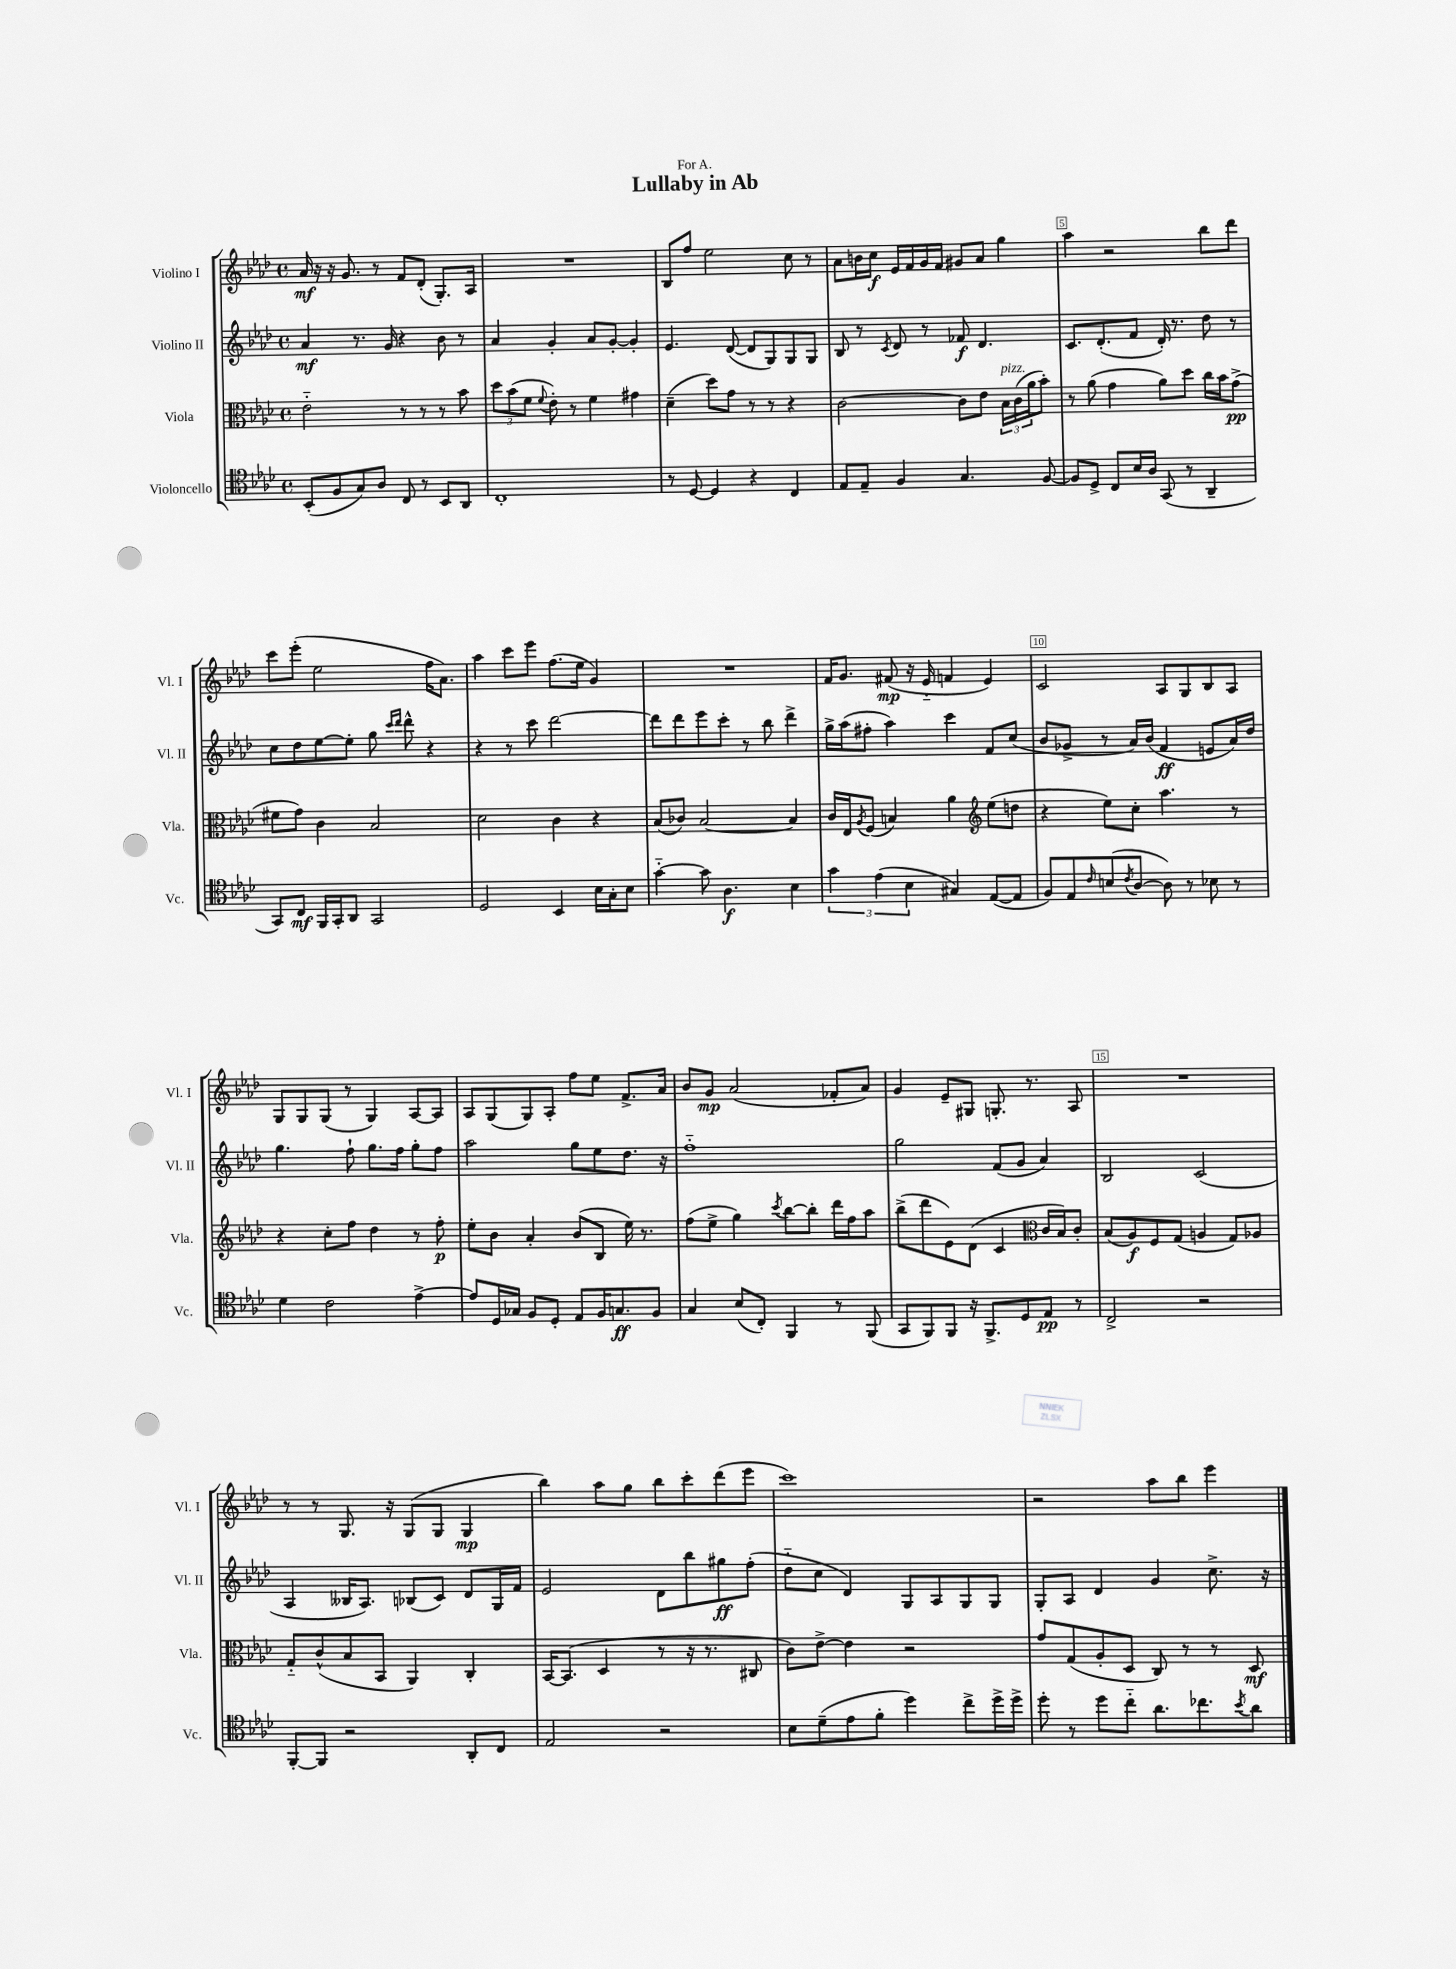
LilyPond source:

\header { title = "Lullaby in Ab" dedication = "For A." }
<<
\new StaffGroup <<
\new Staff = "s0" \with { instrumentName = "Violino I" shortInstrumentName = "Vl. I" } {
    \clef treble \key aes \major \defaultTimeSignature \time 4/4
    aes'16\mf r16 r16 g'8. r8 f'8 des'8-.( g8.-.) aes16 |
    R1 |
    bes8 f''8 ees''2 c''8 r8 |
    aes'8 b'16 c''16\f ees'16 f'16 g'16 f'16 gis'8 aes'8 g''4 |
    aes''4 r2 bes''8 des'''8 |
    c'''8 ees'''8-.( ees''2 f''16 aes'8.) |
    aes''4 c'''8 ees'''8 f''8.( ees''16 g'4) |
    R1 |
    f'16 g'8. fis'8\mp( r16 ees'16-_ f'4 ees'4) |
    c'2 aes8 g8 bes8 aes8 |
    g8 g8 g8( r8 g4) aes8~ aes8 |
    aes8 g8( g8) aes8-. f''8 ees''8 f'8.-> aes'16 |
    bes'8 g'8\mp aes'2( fes'8-. aes'8) |
    g'4 ees'8-- gis8 g8.-. r8. aes8 |
    R1 |
    r8 r8 g8. r16 g8( g8 g4\mp |
    bes''4) aes''8 g''8 bes''8 c'''8-. des'''8( ees'''8 |
    c'''1) |
    r2 aes''8 bes''8 ees'''4 \bar "|." |
}
\new Staff = "s1" \with { instrumentName = "Violino II" shortInstrumentName = "Vl. II" } {
    \clef treble \key aes \major \defaultTimeSignature \time 4/4
    aes'4\mf r8. g'16 r4 bes'8 r8 |
    aes'4 g'4-. aes'8 g'8~-. g'4-. |
    ees'4. des'8~( des'8 g8) g8 g8 |
    bes8 r8 \acciaccatura { c'8 } des'8 r8 fes'8\f des'4. |
    c'8. des'8.-.( f'8 des'16-.) r8. des''8 r8 |
    c''8 des''8 ees''8~ ees''8-. g''8 \grace { c'''16 des'''16 } des'''8-^ r4 |
    r4 r8 c'''8 des'''2~ |
    des'''8 des'''8 ees'''8 c'''8-. r8 bes''8 des'''4-> |
    g''16-> aes''16( fis''8-. aes''4) c'''4 f'8 c''8( |
    bes'8 ges'8-> r8 aes'16) bes'16( f'4\ff e'8 aes'16) des''16 |
    g''4. f''8-! g''8. f''16 g''8-. f''8 |
    aes''2 g''8 ees''8 des''8. r16 |
    f''1-_ |
    g''2 f'8( g'8 aes'4) |
    bes2 c'2( |
    aes4 beses16 aes8.) bes8( c'8) des'8 g16 f'16 |
    ees'2 des'8 bes''8 gis''8\ff f''8-.( |
    des''8-_ c''8 des'4) g8 aes8 g8 g8 |
    g8-. aes8 des'4 g'4 c''8.-> r16 \bar "|." |
}
\new Staff = "s2" \with { instrumentName = "Viola" shortInstrumentName = "Vla." } {
    \clef alto \key aes \major \defaultTimeSignature \time 4/4
    ees'2-_ r8 r8 r8 bes'8 |
    \tuplet 3/2 { des''8 bes'8( f'8 } \appoggiatura { f'8 } ees'8-.) r8 f'4 gis'4 |
    des'4--( des''8) g'8 r8 r8 r4 |
    c'2~ c'8 ees'8 \tuplet 3/2 { bes16^\markup { \italic "pizz." } c'16( aes'16 } bes'8-.) |
    r8 aes'8( g'4 aes'8) des''8 c''16 bes'16 g'8->\pp( |
    fis'8 g'8) c'4 bes2 |
    des'2 c'4 r4 |
    bes8( ces'8) bes2~ bes4 |
    c'16 ees16 \acciaccatura { aes8 } f8( b4) aes'4 \clef treble ees''8( d''8 |
    r4 ees''8) c''8-. aes''4. r8 |
    r4 c''8-. f''8 des''4 r8 f''8-.\p |
    ees''8-. bes'8 aes'4-. bes'8( bes8 ees''16) r8. |
    f''8( ees''8-> g''4) \acciaccatura { c'''8 } bes''8~ bes''8-. des'''16 f''16 aes''8 |
    bes''8->( des'''8 ees'8) des'8( c'4 \clef alto c'16 bes16) c'8-. |
    bes8( aes8\f) f8 g8( a4 g8) aes8 |
    g8-_ c'8-^( bes8 bes,8 aes,4) c4-. |
    bes,16~ bes,8.( des4 r8 r16 r8. cis8 |
    c'8) ees'8~-> ees'4 r2 |
    g'8 g8( aes8-. des8 c8) r8 r8 des8\mf \bar "|." |
}
\new Staff = "s3" \with { instrumentName = "Violoncello" shortInstrumentName = "Vc." } {
    \clef tenor \key aes \major \defaultTimeSignature \time 4/4
    bes,8-.( f8 g8) aes8 c8 r8 bes,8 aes,8 |
    c1-. |
    r8 des8~ des4 r4 c4 |
    ees8 ees8-- f4 g4. f8~ |
    f8 des8-> c8 bes16 aes16 g,8( r8 aes,4-- |
    g,8) c8\mf f,16 g,16-. aes,8 g,2 |
    des2 bes,4 bes16 g16-. bes8 |
    g'4~-_ g'8 aes4.\f bes4 |
    \tuplet 3/2 { g'4 ees'4( bes4 } gis4) ees8~( ees8 |
    f8) ees8 \grace { c'16 } b8( \acciaccatura { c'8 } aes8~ aes8) r8 bes8 r8 |
    des'4 c'2 ees'4~-> |
    ees'8 des16 ges16 f8 des8-. ees8 f16 g8.\ff f8 |
    g4 bes8( c8-.) f,4 r8 f,8( |
    g,8 f,8) f,8 r16 f,8.-> des8 ees8\pp r8 |
    c2-> r2 |
    f,8~-. f,8 r2 aes,8-. c8 |
    ees2 r2 |
    bes8 des'8--( ees'8 f'8-. des''4) c''8-> des''16-> des''16-> |
    des''8-. r8 des''8 c''8-_ aes'8. ces''8. \acciaccatura { bes'8 } aes'8 \bar "|." |
}
>>
>>
\layout { \context { \Score \override BarNumber.break-visibility = ##(#f #t #t) barNumberVisibility = #(every-nth-bar-number-visible 5) \override BarNumber.stencil = #(make-stencil-boxer 0.1 0.3 ly:text-interface::print) } }
